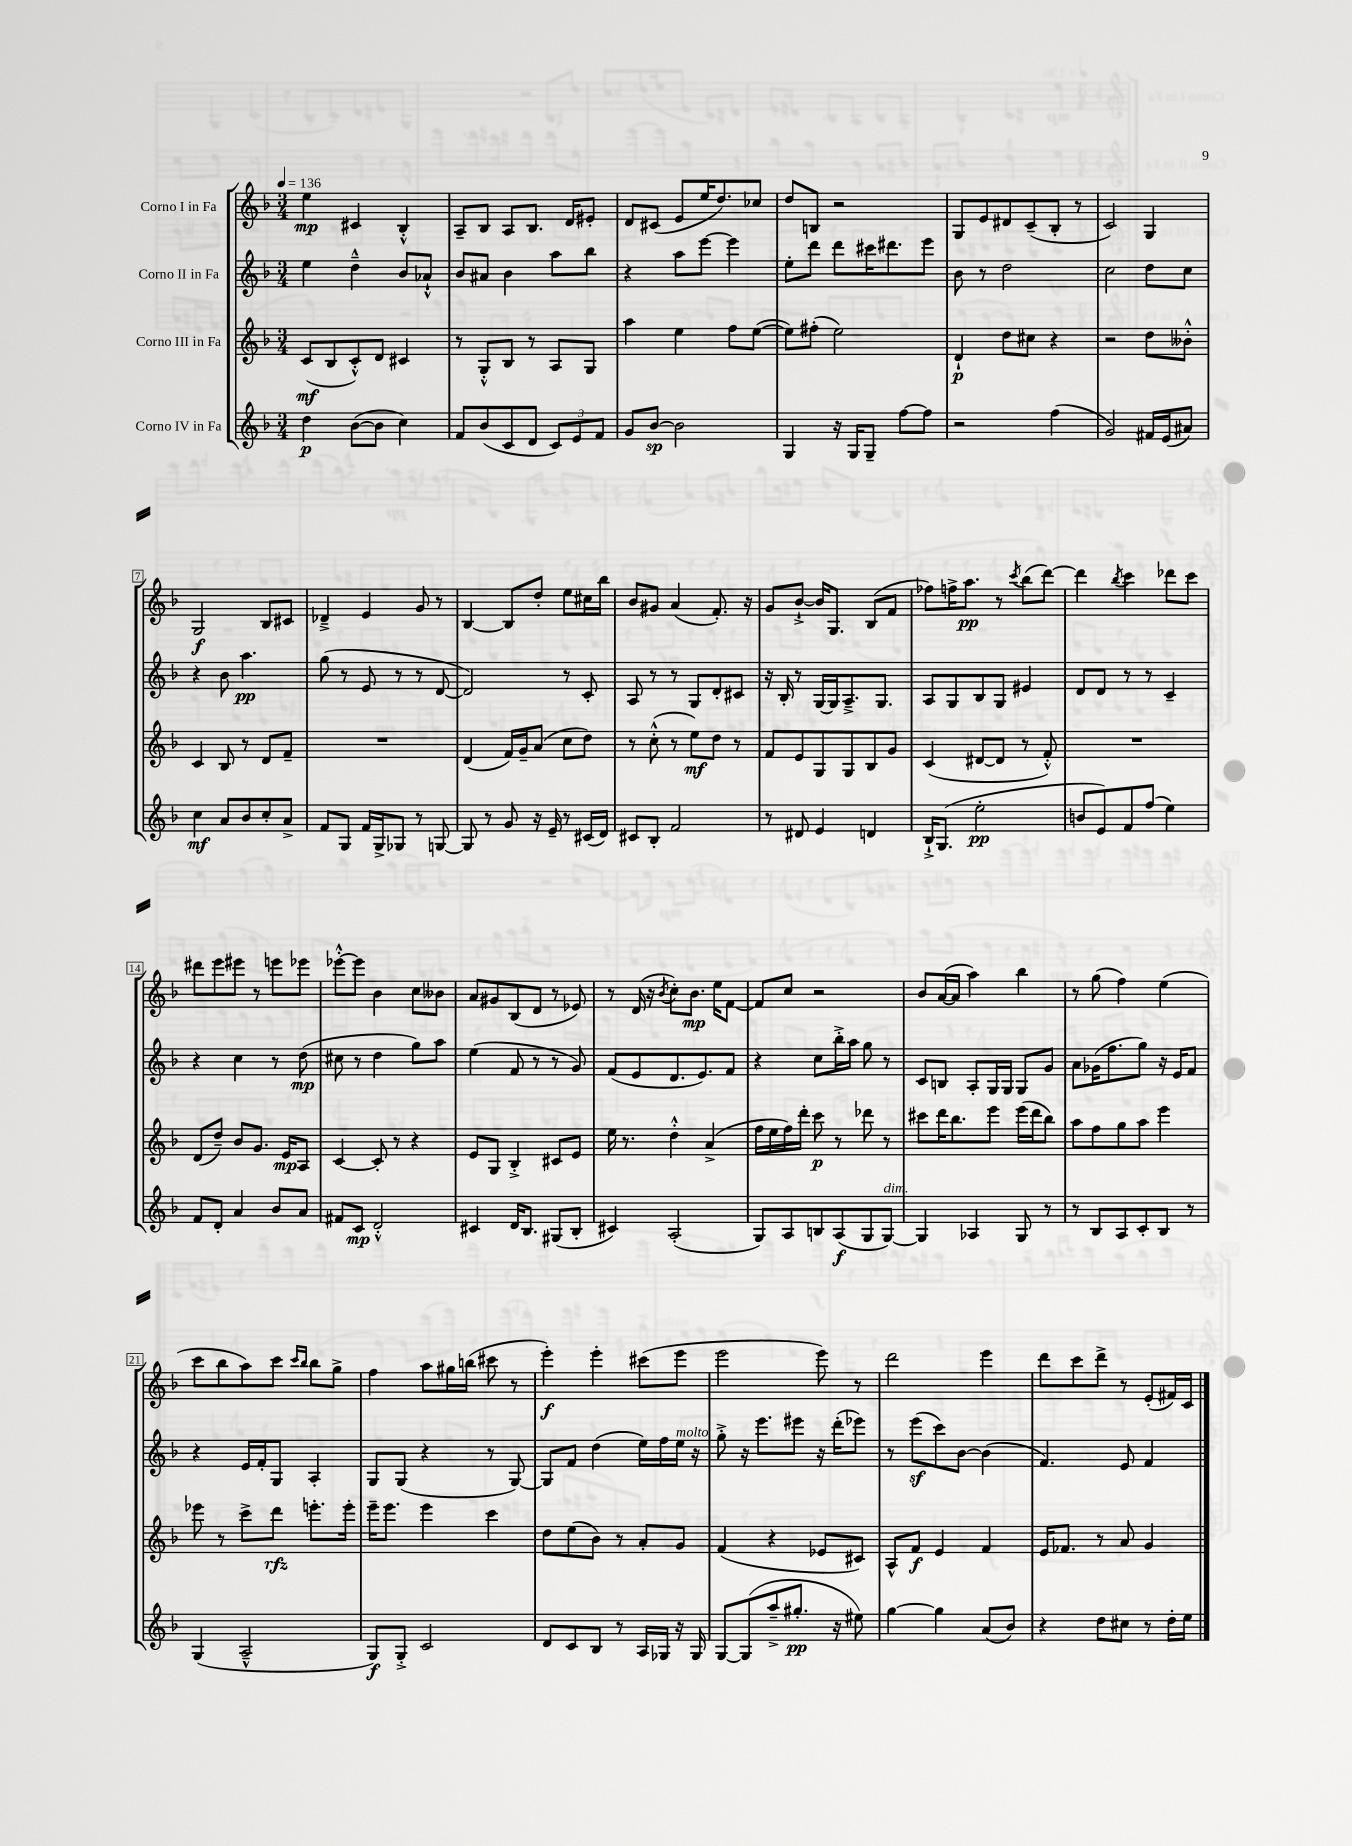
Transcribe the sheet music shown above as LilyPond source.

<<
\new StaffGroup <<
\new Staff = "s0" \with { instrumentName = "Corno I in Fa" } {
    \clef treble \key f \major \numericTimeSignature \time 3/4 \tempo 4 = 136
    e''4\mp cis'4 bes4-.-^ |
    a8-- bes8 a8 bes8. d'16 eis'8-. |
    d'8 cis'8( e'8 e''16 d''8.) ces''8 |
    d''8 b8 r2 |
    g8 e'8 dis'8 c'8--( bes8-. r8 |
    c'2) g4 |
    g2\f bes8 cis'8 |
    des'4---> e'4 g'8 r8 |
    bes4~ bes8 d''8-. e''8 cis''16 bes''16 |
    bes'8 gis'8 a'4( f'8.-.) r16 |
    g'8 bes'8~-!-> bes'16 g8. bes8( f'8 |
    fes''8) f''16-> a''8.\pp r8 \acciaccatura { c'''8 } bes''8( d'''8~) |
    d'''4 \acciaccatura { bes''8 } c'''4 des'''8 c'''8 |
    dis'''8 e'''8 eis'''8 r8 e'''8 ees'''8 |
    ees'''8~-.-^ ees'''8 bes'4 c''8 beses'8 |
    a'8 gis'8 bes8( d'8 r8 ees'8) |
    r8 d'16( r16 \acciaccatura { bes'8 } c''8-.) bes'8.\mp e''16 f'8~ |
    f'8 c''8 r2 |
    bes'8 a'16~( a'16 a''4) bes''4 |
    r8 g''8( f''4) e''4( |
    c'''8 bes''8 a''8) c'''8 \grace { c'''16 bes''16 } bes''8 g''8-> |
    f''4 a''8 gis''16 b''16( cis'''8 r8 |
    e'''4-.\f) e'''4-. cis'''8( e'''8 |
    e'''2 e'''8) r8 |
    d'''2 e'''4 |
    d'''8 c'''8 d'''8-> r8 e'8-.( fis'16) c'16 \bar "|." |
}
\new Staff = "s1" \with { instrumentName = "Corno II in Fa" } {
    \clef treble \key f \major \numericTimeSignature \time 3/4
    e''4 d''4---^ bes'8 aes'8-!-^ |
    bes'8 ais'8 bes'4 a''8 bes''8 |
    r4 a''8 e'''8~ e'''4 |
    e''8-. d'''8 d'''8 cis'''16 dis'''8. e'''8 |
    bes'8 r8 d''2 |
    c''2 d''8 c''8 |
    r4 bes'8 a''4.\pp |
    g''8( r8 e'8 r8 r8 d'8~ |
    d'2) r8 c'8-. |
    a8 r8 r8 g8 d'8-. cis'8 |
    r16 bes16-. r8 g16~ g16 a8.---> g8. |
    a8 g8 bes8 g8 eis'4 |
    d'8 d'8 r8 r8 c'4-- |
    r4 c''4 r8 d''8\mp( |
    cis''8 r8 d''4 g''8) a''8 |
    e''4( f'8 r8 r8 g'8) |
    f'8( e'8 d'8. e'8.) f'8 |
    r4 c''8 bes''16-.-> a''16 g''8 r8 |
    c'8 b8 a8-. g16 g16 g8 g'8 |
    a'8 ges'16( f''8. g''8) r16 e'16 f'8 |
    r4 e'16 f'16-. g8 a4-. |
    g8 g8( r4 r8 g8~) |
    g8 f'8 d''4( e''16) f''16 e''16^\markup { \italic "molto" } r16 |
    g''8-.-> r16 e'''8. eis'''8 r16 d'''16-.( ees'''8) |
    r8 e'''8\sf( c'''8) bes'8~ bes'4( |
    f'4.) e'8 f'4 \bar "|." |
}
\new Staff = "s2" \with { instrumentName = "Corno III in Fa" } {
    \clef treble \key f \major \numericTimeSignature \time 3/4
    c'8\mf( bes8 c'8-.-^) d'8 cis'4 |
    r8 g8-.-^ bes8 r8 a8 g8 |
    a''4 e''4 f''8 e''8~( |
    e''8) fis''8-.( e''2) |
    d'4-!\p d''8 cis''8 r4 |
    r2 d''8 beses'8-.-^ |
    c'4 bes8 r8 d'8 f'8-- |
    R2. |
    d'4( f'16) g'16-- a'8( c''8 d''8) |
    r8 c''8-.-^( r8 e''8\mf) d''8 r8 |
    f'8 e'8 g8 g8 bes8 g'8 |
    c'4( dis'8~ dis'8 r8 f'8-.-^) |
    R2. |
    d'8( d''8--) bes'8 g'8. e'16\mp a8 |
    c'4~ c'8-. r8 r4 |
    e'8 g8 bes4-.-> cis'8 e'8 |
    e''16 r8. d''4-.-^ a'4->( |
    f''16 e''16 f''16) d'''16-. c'''8\p r8 des'''8 r8 |
    cis'''8 d'''16 bes''8. e'''8 e'''16( d'''16 bes''8) |
    a''8 f''8 g''8 a''8 e'''4 |
    ees'''8 r8 c'''8-> d'''8\rfz e'''8.-. e'''16-. |
    e'''16-- e'''8. e'''4 c'''4 |
    d''8 e''8( bes'8) r8 a'8-. g'8 |
    f'4( r4 ees'8 cis'8) |
    a8-^ f'8\f e'4 f'4 |
    e'16 fes'8. r8 a'8 g'4 \bar "|." |
}
\new Staff = "s3" \with { instrumentName = "Corno IV in Fa" } {
    \clef treble \key f \major \numericTimeSignature \time 3/4
    d''4\p bes'8~( bes'8 c''4) |
    f'8 bes'8( c'8 d'8 \tuplet 3/2 { c'8) e'8 f'8 } |
    g'8 bes'8~\sp bes'2 |
    g4 r16 g16 g8-- f''8~ f''8 |
    r2 f''4( |
    g'2) fis'16 e'16( ais'8) |
    c''4\mf a'8 bes'8 c''8-. a'8-> |
    f'8 g8 f'16 g16-> ges8 r8 g8~ |
    g8 r8 g'8 r16 e'16-- r8 cis'16( d'16) |
    cis'8 bes8-. f'2 |
    r8 dis'8 e'4 d'4 |
    bes16-!-> g8.( e''2-.\pp |
    b'8 e'8) f'8 f''8( e''4) |
    f'8 d'8-. a'4 bes'8 a'8 |
    fis'8 c'8\mp d'2-.-^ |
    cis'4 d'16 bes8. gis8( bes8-. |
    cis'4) a2-.( |
    g8) a8 b8 a8\f( g8 g8~^\markup { \italic "dim." }) |
    g4 aes4 g8 r8 |
    r8 bes8 a8 c'8-. bes8 r8 |
    g4( a2---^ |
    g8\f) g8-.-> c'2 |
    d'8 c'8 bes8 r8 a16 ges16 r16 ges16 |
    g8~ g8( a''8---> gis''8.-.\pp r16 eis''8) |
    g''4~ g''4 a'8( bes'8) |
    r4 d''8 cis''8 r8 d''16-. e''16 \bar "|." |
}
>>
>>
\layout { \context { \Score \override BarNumber.stencil = #(make-stencil-boxer 0.1 0.3 ly:text-interface::print) } }
